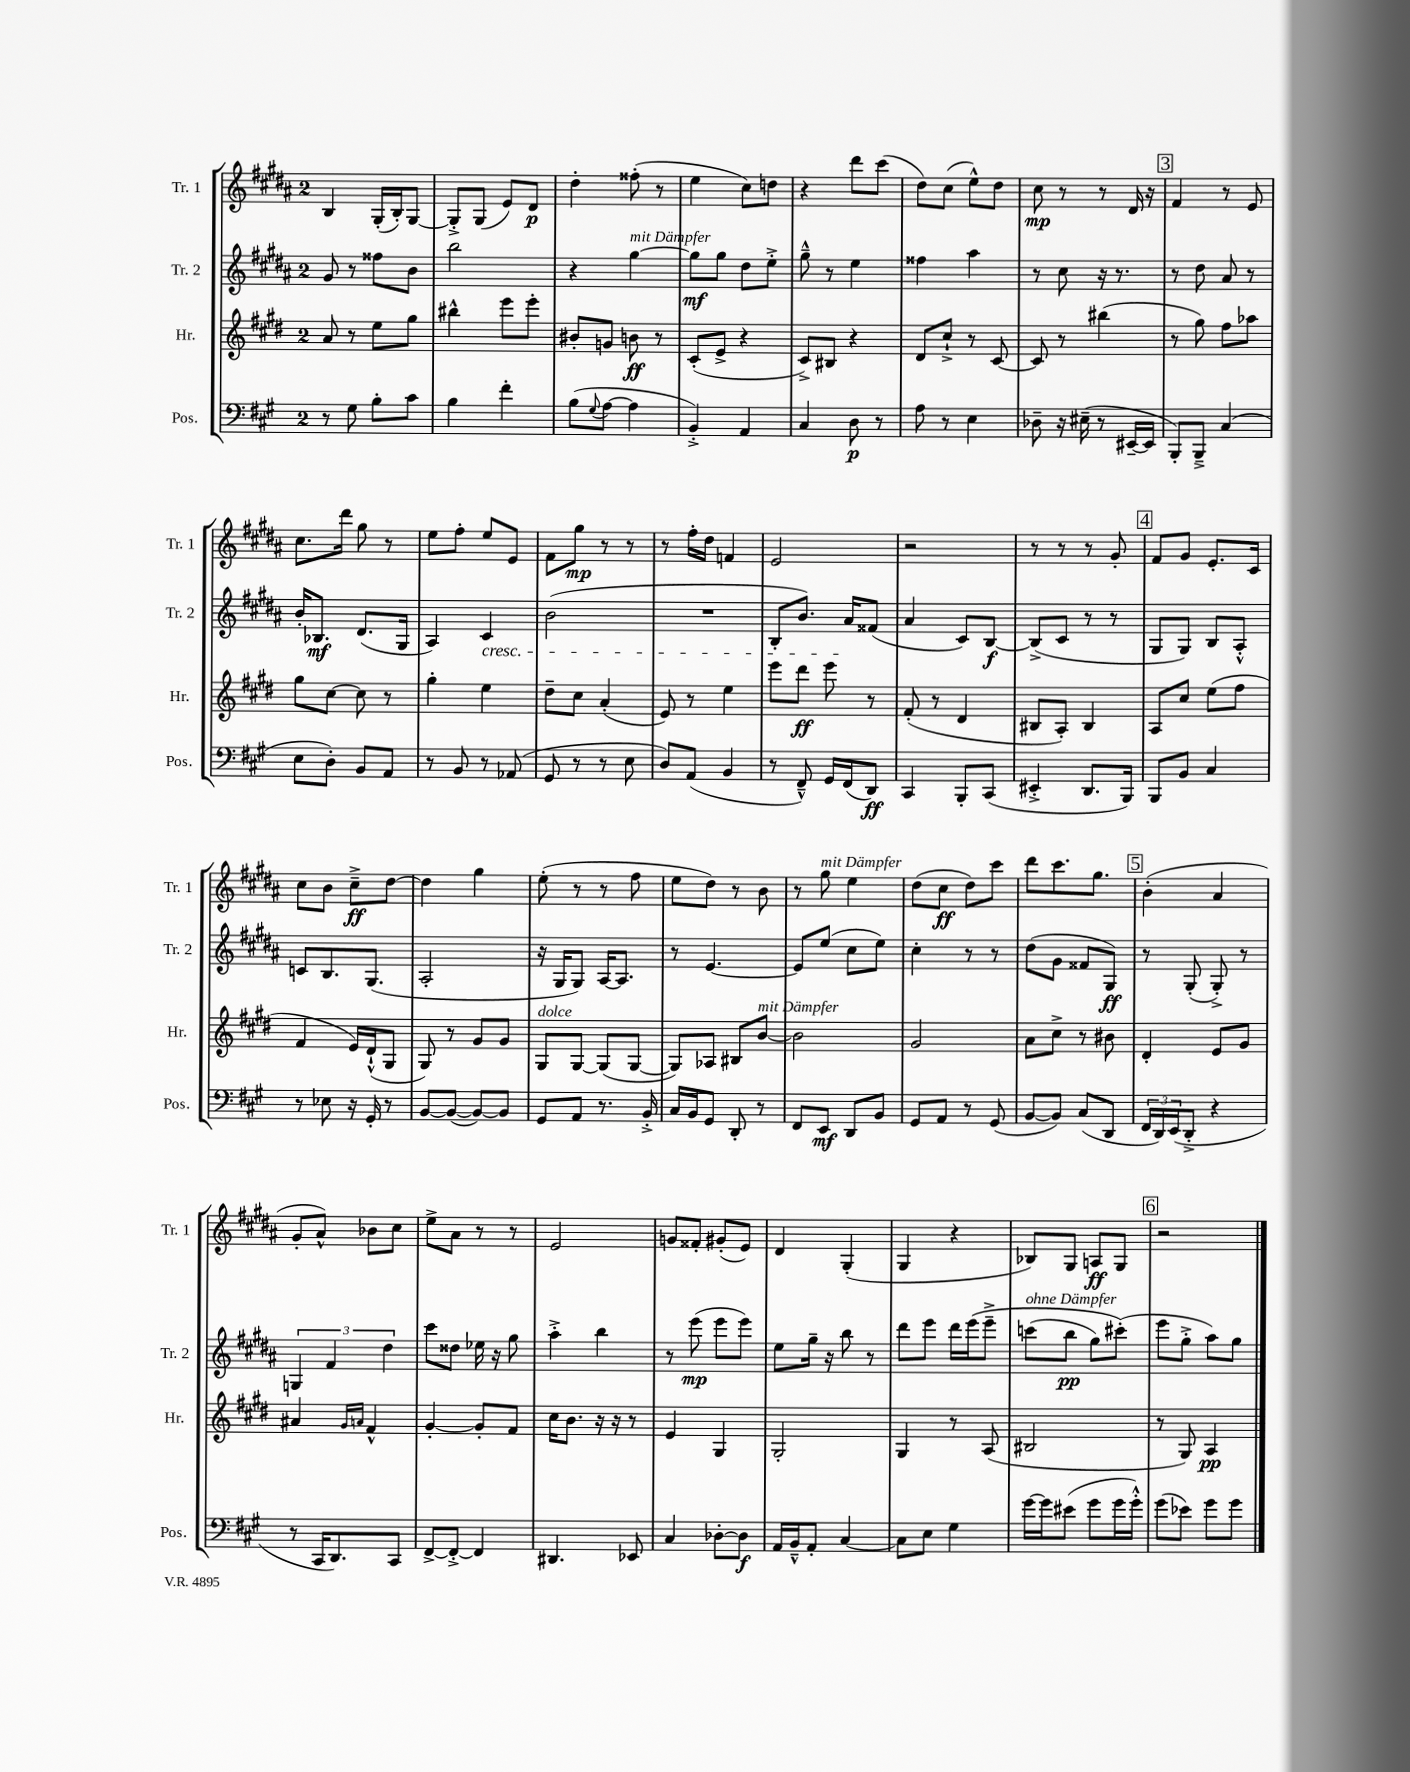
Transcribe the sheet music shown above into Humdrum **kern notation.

**kern	**kern	**kern	**kern
*staff4	*staff3	*staff2	*staff1
*clefF4	*clefG2	*clefG2	*clefG2
*k[f#c#g#]	*k[f#c#g#d#]	*k[f#c#g#d#a#]	*k[f#c#g#d#a#]
*M2/4	*M2/4	*M2/4	*M2/4
8r	8a/	8g#/	4B/
8G#\	8r	8r	.
8B'\L	8ee\L	8ff##\L	(16G#'/LL
.	.	.	16B'/J)
8c#\J	8gg#\J	8b\J	[8G#/J
=	=	=	=
4B\	4bb#^^\	2bb\	8G#'^/]L
.	.	.	(8G#/J
4f#'\	8eee\L	.	8e/L)
.	8eee'\J	.	8d#/J
=	=	=	=
(8B\L	8b#'/L	4r	4dd#'\
8qqG#/	.	.	.
[8A\J	8g/J	.	.
4A\]	8b\	[4gg#\	(8ff##'\
.	8r	.	8r
=	=	=	=
4BB'^/)	(8c#'/L	8gg#\]L	4ee\
.	8e^/J	8gg#\J	.
4AA/	4r	8dd#\L	8cc#\L)
.	.	8ee'^\J	8dd\J
=	=	=	=
4C#/	8c#^/L)	8gg#~^^\	4r
.	8B#/J	8r	.
8D\	4r	4ee\	8ddd#\L
8r	.	.	(8ccc#\J
=	=	=	=
8A\	8d#/L	4ff##\	8dd#\L)
8r	8cc#`^/J	.	(8cc#\J
4E\	8r	4aa#\	8ee^^\L)
.	[8c#/	.	8dd#\J
=	=	=	=
8D-~\	8c#/]	8r	8cc#\
16r	8r	8cc#\	8r
(16E#~\	.	.	.
8r	(4bb#\	16r	8r
.	.	8.r	.
[16EE#~/LL	.	.	16d#/
16EE#/]JJ	.	.	16r
=	=	=	=
8BBB'/L)	8r	8r	4f#/
8BBB~^/J	8gg#\)	8dd#\	.
(4C#/	8ff#\L	8a#/	8r
.	8aa-\J	8r	8e/
=	=	=	=
8E\L	8gg#\L	16b'/LK	8.cc#\L
.	.	8.B-/J	.
8D'\J)	[8cc#\J	.	.
.	.	.	16ddd#\Jk
8BB/L	8cc#\]	(8.d#/L	8gg#\
8AA/J	8r	.	8r
.	.	16G#/Jk	.
=	=	=	=
8r	4gg#'\	4A#/)	8ee\L
8BB/	.	.	8ff#'\J
8r	4ee\	4c#/	8ee/L
(8AA-/	.	.	8e/J
=	=	=	=
8GG#/	8dd#~\L	(2b\	8f#\L
8r	8cc#\J	.	8gg#\J
8r	(4a'/	.	8r
8E\	.	.	8r
=	=	=	=
8D/L)	8e/)	2r	8r
(8AA/J	8r	.	16ff#'\LL
.	.	.	16dd#\JJ
4BB/	4ee\	.	4f/
=	=	=	=
8r	8eee\L	8B'/L	2e/
8FF#~^^/)	8ddd#\J	8.b/J)	.
16GG#/LL	8eee\	.	.
(16FF#/J	.	16a#/LK	.
8DD/J)	8r	(8f##/J	.
=	=	=	=
4CC#/	(8f#'/	4a#/	2r
.	8r	.	.
8BBB'/L	4d#/	8c#/L)	.
(8CC#/J	.	[8B/J	.
=	=	=	=
4EE#'^/	8B#/L	(8B^/]L	8r
.	8A'/J)	8c#/J	8r
8.DD/L	4B#/	8r	8r
.	.	8r	8g#'/
16BBB/Jk)	.	.	.
=	=	=	=
8BBB/L	8A/L	8G#/L	8f#/L
8BB/J	8cc#/J	8G#/J)	8g#/J
4C#/	(8ee\L	8B/L	8.e'/L
.	8ff#\J	8A#'^^/J	.
.	.	.	16c#/Jk
=	=	=	=
8r	4f#/	8c/L	8cc#\L
8E-\	.	8.B/	8b\J
16r	16e/LL)	.	8cc#~^\L
16GG#'/	(16d#`^^/J	(8.G#/J	.
8r	8G#/J	.	[8dd#\J
=	=	=	=
[8BB/L	8G#/)	2A#'/	4dd#\]
(8BB/_J	8r	.	.
8BB/_L)	8g#/L	.	4gg#\
8BB/]J	8g#/J	.	.
=	=	=	=
8GG#/L	8G#/L	16r	(8ee'\
.	.	16G#/LK	.
8AA/J	[8G#/J	8G#/J)	8r
8.r	(8G#/]L	[16A#/LK	8r
.	.	8.A#/]J	.
.	[8G#/J	.	8ff#\
16BB'^/	.	.	.
=	=	=	=
16C#/LL	8G#/]L)	8r	8ee\L
16BB/J	.	.	.
8GG#/J	8A-/J	[4.e/	8dd#\J)
8DD'/	8B#/L	.	8r
8r	[8b/J	.	8b\
=	=	=	=
8FF#/L	2b\]	8e/]L	8r
8EE/J	.	(8ee/J	8gg#\
8DD/L	.	8cc#\L	4ee\
8BB/J	.	8ee\J)	.
=	=	=	=
8GG#/L	2g#/	4cc#'\	(8dd#\L
8AA/J	.	.	8cc#\J
8r	.	8r	8dd#\L)
(8GG#/	.	8r	8ccc#\J
=	=	=	=
[8BB/L	8a\L	(8dd#\L	8ddd#\L
8BB/]J)	8cc#^\J	8g#\J	8.ccc#\
(8C#/L	8r	8f##/L	.
.	.	.	8.gg#\J
8DD/J	8b#\	8G#/J)	.
=	=	=	=
24FF#/LL	4d#'/	8r	(4b'\
24DD/)	.	.	.
(24EE/J	.	.	.
8DD'^/J	.	(8G#'/	.
4r	8e/L	8G#'^/)	4a#/
.	8g#/J	8r	.
=	=	=	=
8r	4a#/	6G/	8g#'/L
16CC#/LK	.	.	8a#^^/J)
.	.	6f#/	.
8.DD/)	.	.	.
.	16qqg#/LL	.	.
.	16qqa/JJ	.	.
.	4f#^^/	.	8b-\L
.	.	6dd#\	.
8CC#/J	.	.	8cc#\J
=	=	=	=
[8FF#^/L	[4g#'/	8ccc#\L	8ee^\L
8FF#'^/_J	.	8dd##\J	8a#\J
4FF#/]	8g#'/]L	16ee-\	8r
.	.	16r	.
.	8f#/J	8gg#\	8r
=	=	=	=
4.DD#/	16cc#\LK	4aa#'^\	2e/
.	8.b\J	.	.
.	16r	4bb\	.
.	16r	.	.
8EE-/	8r	.	.
=	=	=	=
4C#/	4e/	8r	8g/L
.	.	(8eee\	8f##'/J
[8D-'\L	4G#/	8eee\L	(8g#'/L
8D-\]J	.	8eee\J)	8e/J)
=	=	=	=
16AA/LL	2G#'/	8ee\L	4d#/
16BB~^^/J	.	.	.
8AA'/J	.	16gg#~\Jk	.
.	.	16r	.
[4C#/	.	8bb\	(4G#'/
.	.	8r	.
=	=	=	=
8C#\]L	4G#/	8ddd#\L	4G#/
8E\J	.	8eee\J	.
4G#\	8r	16ddd#\LL	4r
.	.	&(16eee\J	.
.	(8A/	8eee~^\J	.
=	=	=	=
[16g#\LL	2B#/	(8ccc\L	8B-/L)
16g#\]J	.	.	.
(8e#\J	.	8bb\J	8G#/J
8g#\L	.	8gg#\L)	8A/L
16g#\L	.	(8ccc#'\J&)	8G#/J
16g#'^^\JJ)	.	.	.
=	=	=	=
(8g#\L	8r	8eee\L	2r
8e-\J)	8G#/)	8gg#'^\J	.
8g#\L	4A/	8aa#\L)	.
8g#\J	.	8gg#\J	.
==	==	==	==
*-	*-	*-	*-
